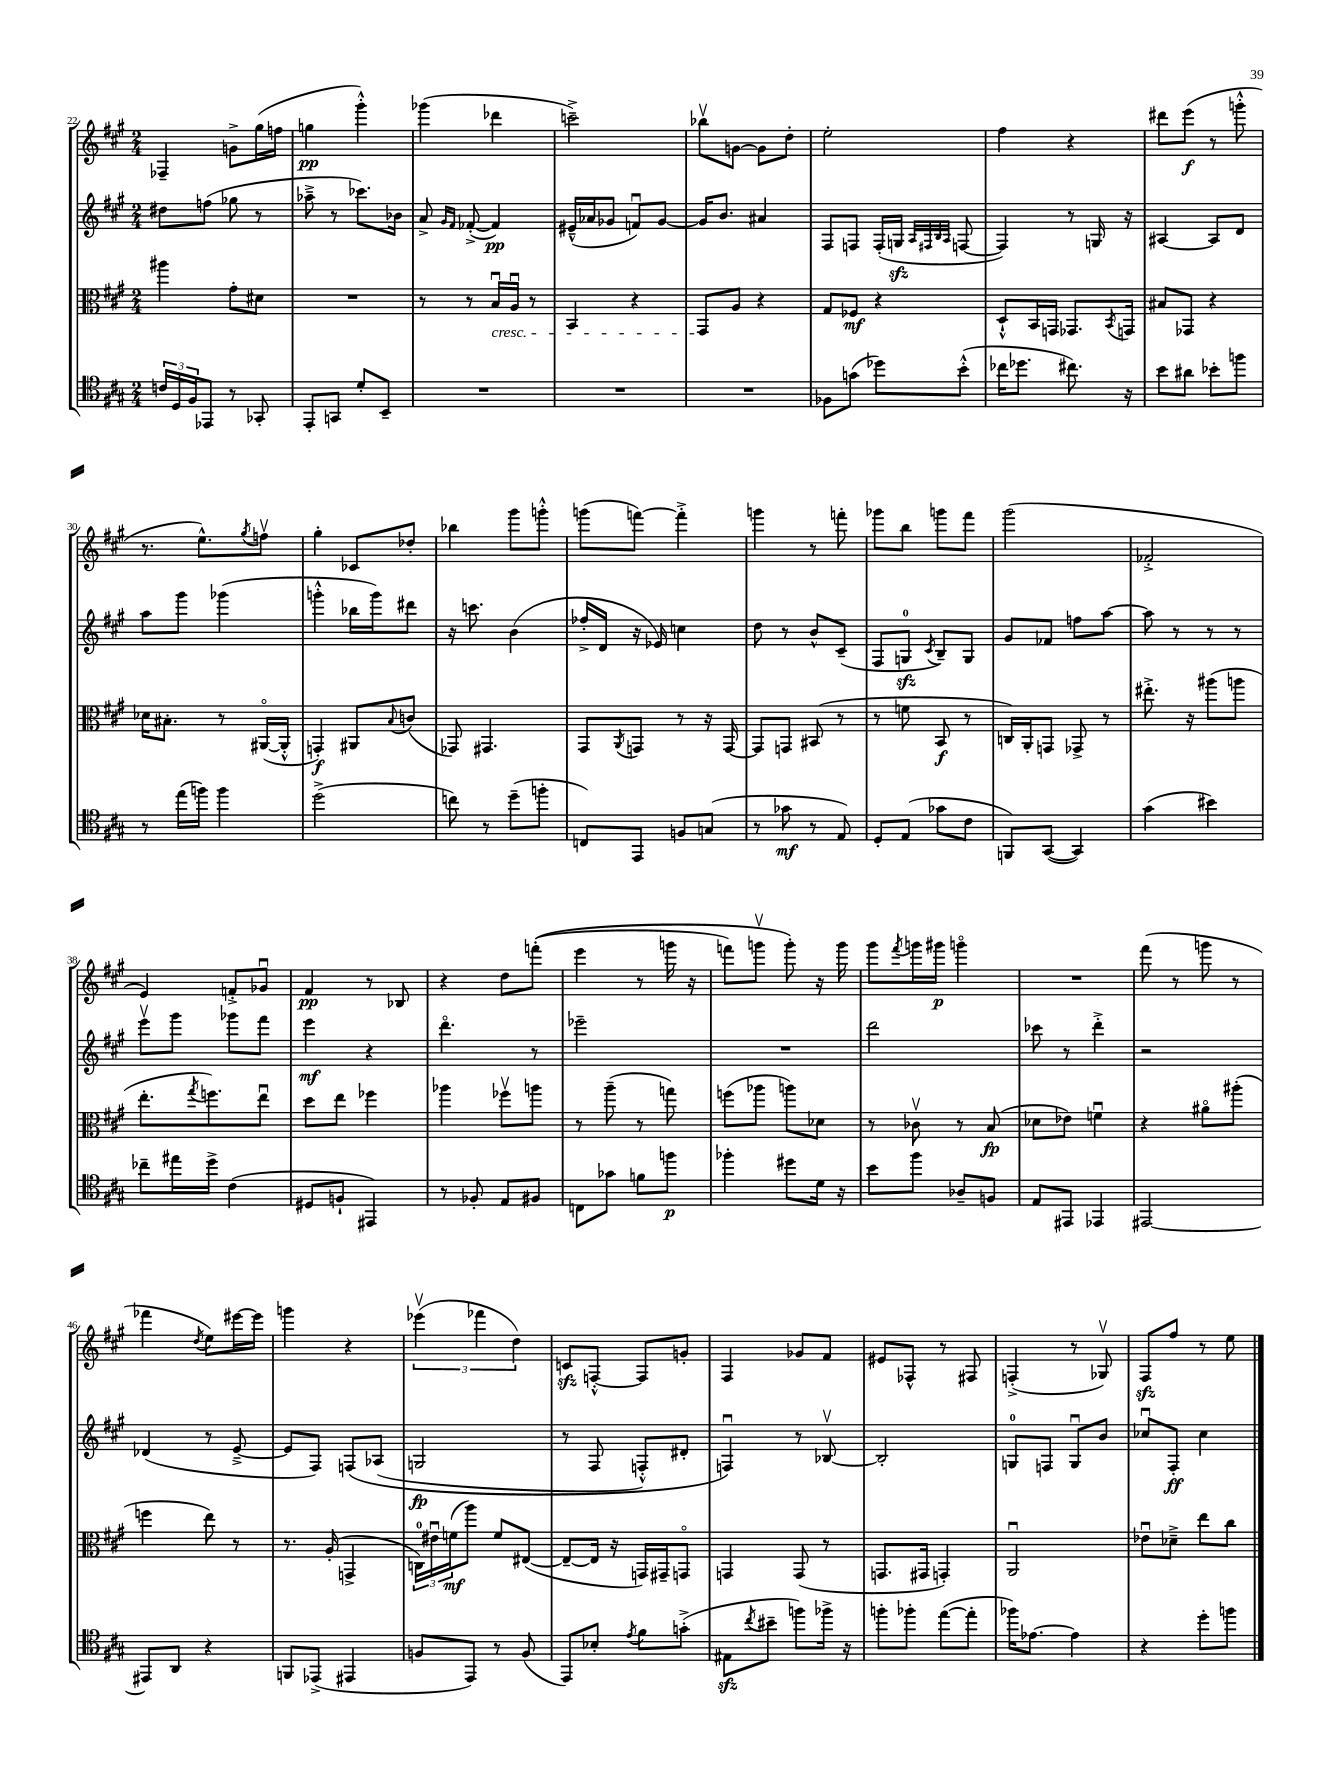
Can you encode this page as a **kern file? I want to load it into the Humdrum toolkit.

**kern	**kern	**kern	**kern
*staff4	*staff3	*staff2	*staff1
*clefC4	*clefC3	*clefG2	*clefG2
*k[f#c#g#]	*k[f#c#g#]	*k[f#c#g#]	*k[f#c#g#]
*M2/4	*M2/4	*M2/4	*M2/4
24c	4aa#	8dd#	4F-~
24D	.	.	.
24F#	.	.	.
8EE-	.	(8ff	.
8r	8g#'	8gg-	8g^
8GG-'	8d#	8r	(16gg#
.	.	.	16ff
=	=	=	=
8EE'	2r	8aa-~^	4gg
8GG	.	8r	.
8d'	.	8.ccc-)	4ggg#'^^)
8BB~	.	.	.
.	.	16b-	.
=	=	=	=
2r	8r	8a^	(4ggg-
.	.	16qqg#	.
.	.	16qqf#	.
.	8r	([8f-'^	.
.	16Bu	4f-])	4ddd-
.	16Au	.	.
.	8r	.	.
=	=	=	=
2r	4BB	(16e#~^^	2ccc~^)
.	.	16a-	.
.	.	8g-	.
.	4r	8fu)	.
.	.	[8g-	.
=	=	=	=
2r	8GG#	16g-]	8bb-v
.	.	8.b	.
.	8A	.	[8g
.	4r	4a#	8g]
.	.	.	8dd'
=	=	=	=
8F-	8G#	8F#	2ee'
(8g	8F-	8F	.
8dd-)	4r	(16F'	.
.	.	16G	.
.	.	32qqA	.
.	.	32qqF#	.
.	.	32qqB	.
.	.	32qqA	.
(8b'^^	.	[8F	.
=	=	=	=
16cc-	8D`^^	4F])	4ff#
8.dd-	.	.	.
.	16BB	.	.
.	16GG	.	.
8.cc#)	8.GG-	8r	4r
.	.	16G	.
.	8qBB	.	.
16r	16GG	16r	.
=	=	=	=
8b	8B#	[4A#	8ddd#
8a#	8GG-	.	(8eee
8b-'	4r	8A#]	8r
8ff	.	8d	8ggg'^^
=	=	=	=
8r	16d-	8aa	8.r
.	8.B#'	.	.
(16ee	.	8ggg#	.
16ff)	.	.	8.ee^^)
4ff	8r	(4ggg-	.
.	.	.	8qgg#
.	([16AA#o	.	8ffv
.	16AA#'^^]	.	.
=	=	=	=
(2dd^	4GG')	4ggg'^^	4gg#'
.	8AA#	16bb-	8c-
.	.	16ggg)	.
.	8qqB	.	.
.	(8c	8ddd#	8dd-'
=	=	=	=
8cc)	8GG-)	16r	4bb-
.	.	8.ccc	.
8r	4.GG#	.	.
(8dd~	.	(4b	8ggg#
8ff'	.	.	8ggg'^^
=	=	=	=
8C)	8GG#	16ff-'^	(8ggg
.	.	16d	.
.	8qAA	.	.
8EE	8GG	16r	[8fff)
.	.	16e-)	.
8F	8r	4cc	4fff'^]
(8G	16r	.	.
.	[16GG	.	.
=	=	=	=
8r	8GG]	8dd	4ggg
8g-	8GG	8r	.
8r	(8BB#	8b^^	8r
8E)	8r	(8c#~	8fff'
=	=	=	=
8D'	8r	8F#	8ggg-
(8E	8f	8G	8bb
.	.	8qc#	.
8g-	8BB	8B~)	8ggg
8c#	8r	8G	8fff#
=	=	=	=
8FF)	16C)	8g#	(2ggg#
.	16AA'	.	.
([8GG#	8GG	8f-	.
4GG#])	8GG-^	8ff	.
.	8r	[8aa	.
=	=	=	=
(4g#	8.ee#'^	8aa]	2f-'^
.	.	8r	.
.	16r	.	.
4b#)	(8aa#	8r	.
.	8aa	8r	.
=	=	=	=
8cc-~	8.ee'	8eeev	4e)
16ee#	.	8ggg#	.
.	8qgg#	.	.
16dd^	8.ff)	.	.
(4c#	.	8ggg-	8f'^
.	8eeu	8fff#	8g-u
=	=	=	=
8D#	8dd	4eee	4f#
8F`	8ee	.	.
4EE#)	4ff-	4r	8r
.	.	.	8B-
=	=	=	=
8r	4aa-	4.dddo	4r
8F-'	.	.	.
8E	8ff-v	.	8dd
8F#	8aa	8r	&((8fff'
=	=	=	=
8C	8r	2eee-~	4eee
8g-	(8aa~	.	.
8f	8r	.	8r
8ff	8gg)	.	16ggg
.	.	.	16r
=	=	=	=
4ff-'	(8ff	2r	8fff)
.	8aa-	.	8gggv
8dd#	8aa)	.	8ggg'&)
16d	8d-	.	16r
16r	.	.	16ggg
=	=	=	=
8b	8r	2ddd	8ggg#
.	.	.	8qfff#
8ff#	8c-v	.	16ggg
.	.	.	16ggg#
8A-~	8r	.	4gggo
8F	(8B	.	.
=	=	=	=
8E	8d-	8ccc-	2r
8EE#	8e-)	8r	.
4EE-	4fu	4ddd'^	.
=	=	=	=
[2EE#	4r	2r	(8fff#
.	.	.	8r
.	8a#o	.	8ggg
.	(8aa#'	.	8r
=	=	=	=
8EE#]	4ff	(4d-	4fff-
8AA	.	.	.
.	.	.	8qdd
4r	8ee)	8r	8ee)
.	8r	[8e~^	[16eee#
.	.	.	16eee#]
=	=	=	=
8FF	8.r	8e]	4ggg
(8EE-^	.	8F#)	.
.	(16A'	.	.
4EE#	4GG^	&(8F	4r
.	.	(8A-	.
=	=	=	=
8F	24C)	2G	(6eee-v
.	24e#u	.	.
.	(24f	.	.
8EE)	8aa)	.	.
.	.	.	6fff-
8r	8f	.	.
.	.	.	6dd)
(8F	([8E#	.	.
=	=	=	=
8EE)	8E#~_	8r	8c
8B-'	16E#]	8F#	[8F'^^
.	16r	.	.
8qe	.	.	.
8f#	16GG)	8F'^^)	8F]
.	16GG#~	.	.
(8g'^	8GGo	8d#'	8g'
=	=	=	=
8E#	4GG	4Fu&)	4F#
8qcc#	.	.	.
8b#~	.	.	.
8ff)	(8GG	8r	8g-
16ff-^	8r	[8B-v	8f#
16r	.	.	.
=	=	=	=
8ff'	8.GG	2B-']	8e#
8ff-'	.	.	8F-^^
.	16GG#	.	.
([8ee	4GG')	.	8r
8ee']	.	.	8F#
=	=	=	=
16ff-)	2AAu	8G	(4F'^
[8.e-	.	.	.
.	.	8F	.
4e-]	.	8Gu	8r
.	.	8b	8G-v)
=	=	=	=
4r	8e-u	8cc-u	8F#
.	8d-~^	8F#'	8ff#
8dd'	8ee	4cc-	8r
8ff	8cc#	.	8ee
==	==	==	==
*-	*-	*-	*-
